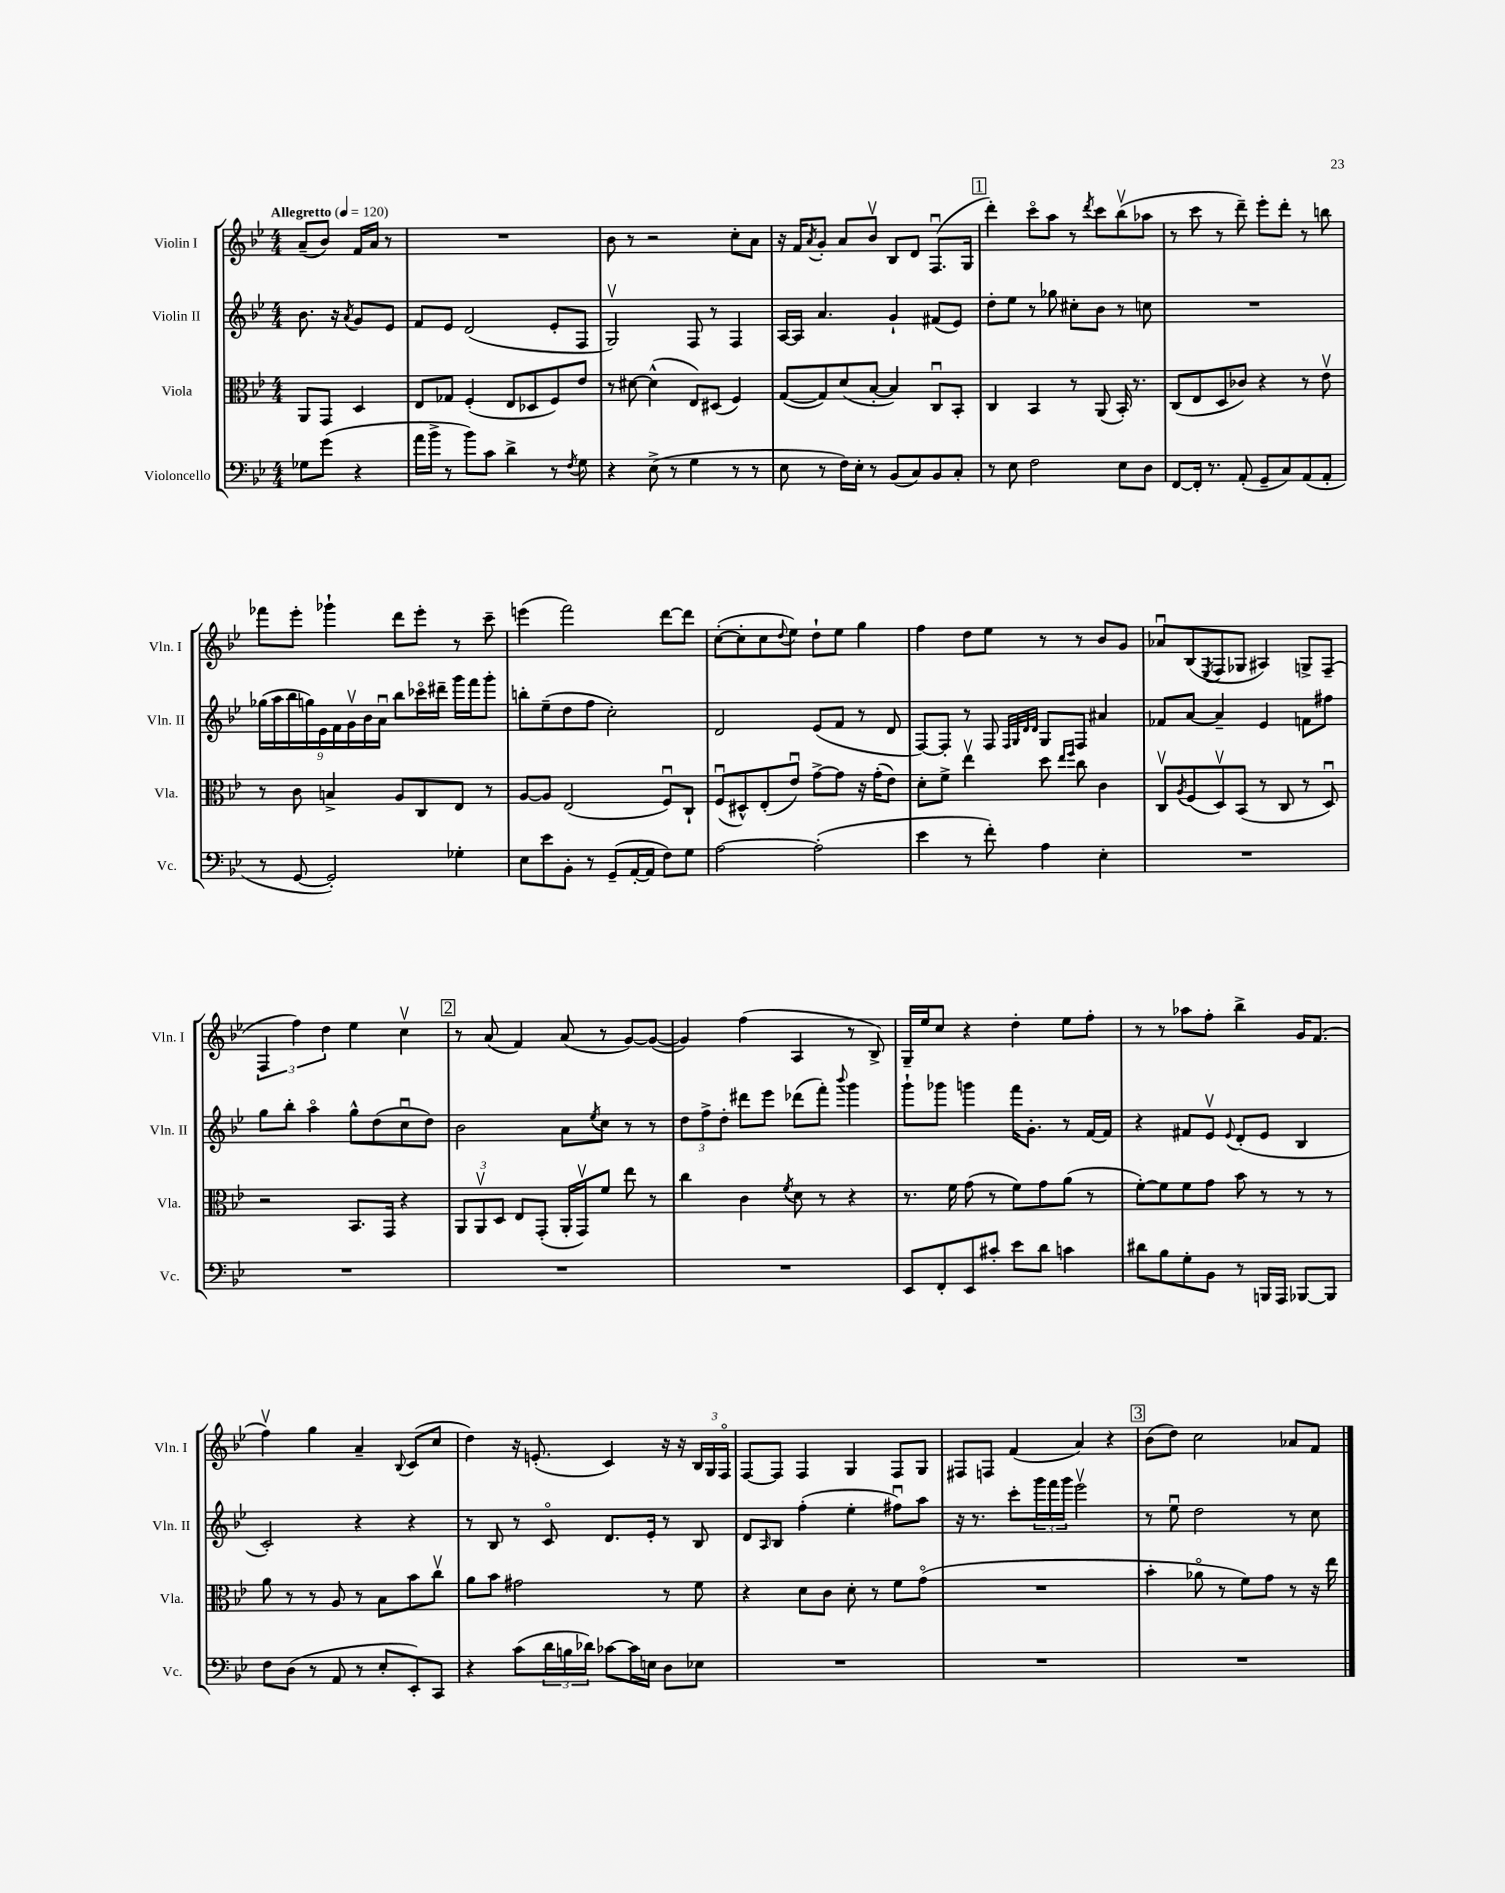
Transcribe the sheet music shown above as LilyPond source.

<<
\new StaffGroup <<
\new Staff = "s0" \with { instrumentName = "Violin I" shortInstrumentName = "Vln. I" } {
    \clef treble \key bes \major \numericTimeSignature \time 4/4 \partial 2 \tempo "Allegretto" 4 = 120
    a'8--( bes'8) f'16 a'16 r8 |
    R1 |
    bes'8 r8 r2 c''8-. a'8 |
    r16 f'16 \acciaccatura { a'8 } g'8-. a'8 bes'8\upbow bes8 d'8 f8.\downbow( g16 |
    \mark \markup { \box "1" } d'''4-.) c'''8\flageolet a''8 r8 \acciaccatura { d'''8 } c'''8 bes''8\upbow( aes''8 |
    r8 c'''8 r8 d'''8--) ees'''8-. d'''8-. r8 b''8 |
    fes'''8 ees'''8-. ges'''4-! d'''8 ees'''8-. r8 c'''8-- |
    e'''4( f'''2) d'''8~ d'''8 |
    c''8~-.( c''8-. c''8 \appoggiatura { d''8 } ees''8) d''8-! ees''8 g''4 |
    f''4 d''8 ees''8 r8 r8 bes'8 g'8 |
    aes'8\downbow bes8( \acciaccatura { ees8 } f8 ges8 ais4) g8-> f8--( |
    \tuplet 3/2 { f4 f''4) d''4 } ees''4 c''4\upbow |
    \mark \markup { \box "2" } r8 a'8( f'4) a'8( r8 g'8~) g'8~( |
    g'4) f''4( a4 r8 bes8->) |
    g16-- ees''16 c''8 r4 d''4-. ees''8 f''8-. |
    r8 r8 aes''8 f''8-. bes''4-> g'16 f'8.( |
    f''4\upbow) g''4 a'4-- \appoggiatura { bes8 } c'8( c''8 |
    d''4) r16 e'8.-.( c'4) r16 r16 \tuplet 3/2 { bes16 g16 f16\flageolet } |
    f8~ f8 f4 g4 f8 g8 |
    fis8 f8 f'4( a'4) r4 |
    \mark \markup { \box "3" } bes'8( d''8) c''2 aes'8 f'8 \bar "|." |
}
\new Staff = "s1" \with { instrumentName = "Violin II" shortInstrumentName = "Vln. II" } {
    \clef treble \key bes \major \numericTimeSignature \time 4/4 \partial 2
    bes'8. r16 \acciaccatura { a'8 } g'8 ees'8 |
    f'8 ees'8 d'2( ees'8-. f8 |
    g2\upbow) f8 r8 f4 |
    a16~ a16 a'4. g'4-! fis'8( ees'8) |
    \mark \markup { \box "1" } d''8-. ees''8 r8 ges''8 cis''8-. bes'8 r8 c''8 |
    R1 |
    \tuplet 9/8 { ges''16( a''16 bes''16 g''16) ees'16 f'16 g'16\upbow bes'16 a'16\downbow } bes''8 ces'''16\flageolet dis'''16-- g'''16 f'''16 g'''8-. |
    b''8-. ees''8--( d''8 f''8 c''2-.) |
    d'2 ees'8( f'8 r8 d'8 |
    f8~) f8-. r8 f8 \grace { f32 g32 d'32 d'32 } g8 f8 ais'4 |
    fes'8 a'8~ a'4-- ees'4 f'8 fis''8 |
    g''8 bes''8-. a''4\flageolet g''8-^ d''8( c''8\downbow d''8) |
    \mark \markup { \box "2" } bes'2 a'8 \acciaccatura { ees''8 } c''8 r8 r8 |
    \tuplet 3/2 { d''8 f''8-> d''8-. } dis'''8 ees'''8 des'''8( f'''8-.) \appoggiatura { bes'''8 } g'''4 |
    g'''8-! ges'''8 g'''4 f'''16 g'8.-. r8 f'16~ f'16 |
    r4 fis'8 ees'8\upbow \appoggiatura { ees'8 } d'8-.( ees'8 bes4 |
    c'2-.) r4 r4 |
    r8 bes8 r8 c'8\flageolet d'8. ees'16-. r8 bes8 |
    d'8 \grace { a16 } bes8 f''4-.( ees''4-. fis''8\downbow) a''8 |
    r16 r8. c'''8-. \tuplet 3/2 { g'''16 f'''16 g'''16 } ees'''2\upbow |
    \mark \markup { \box "3" } r8 ees''8\downbow d''2 r8 c''8 \bar "|." |
}
\new Staff = "s2" \with { instrumentName = "Viola" shortInstrumentName = "Vla." } {
    \clef alto \key bes \major \numericTimeSignature \time 4/4 \partial 2
    a,8 g,8 d4 |
    ees8 ges8 f4-.( ees8 des8 f8) ees'8 |
    r8 dis'8~ dis'4-^( ees8) dis8( f4) |
    g8~( g8) d'8( bes8~-. bes4) c8\downbow bes,8-. |
    \mark \markup { \box "1" } c4 bes,4 r8 a,8( bes,16-.) r8. |
    c8( ees8 d8 ces'8) r4 r8 ees'8\upbow |
    r8 c'8 b4-> a8 c8 ees8 r8 |
    a8~ a8 ees2( f8\downbow) c8-! |
    f8\downbow( dis8-^) ees8-.( ees'8\downbow) g'8~-> g'8 r16 g'16-.( ees'8) |
    d'8-. f'8-> ees''4\upbow d''8 \grace { ees''16 f''16 } c''8 c'4 |
    c8\upbow \acciaccatura { a8 } f8( d8\upbow) bes,8( r8 c8 r8 d8\downbow) |
    r2 bes,8. g,16 r4 |
    \mark \markup { \box "2" } \tuplet 3/2 { a,8 a,8\upbow d8 } ees8 g,8-.( a,16-. g,16\upbow) f'8 ees''8 r8 |
    c''4 c'4 \acciaccatura { f'8 } d'8 r8 r4 |
    r8. f'16 g'8( r8 f'8) g'8 a'8( r8 |
    f'8~-.) f'8 f'8 g'8 bes'8 r8 r8 r8 |
    a'8 r8 r8 a8 r8 bes8 bes'8 c''8\upbow |
    a'8 bes'8 gis'2 r8 f'8 |
    r4 d'8 c'8 d'8-. r8 f'8 g'8\flageolet( |
    R1 |
    \mark \markup { \box "3" } bes'4-. aes'8\flageolet r8 f'8) g'8 r8 r16 ees''16 \bar "|." |
}
\new Staff = "s3" \with { instrumentName = "Violoncello" shortInstrumentName = "Vc." } {
    \clef bass \key bes \major \numericTimeSignature \time 4/4 \partial 2
    ges8 g'8( r4 |
    a'16 bes'16-> r8 bes'8) c'8 d'4-> r8 \acciaccatura { f8 } g8 |
    r4 ees8->( r8 g4 r8 r8 |
    ees8 r8 f16) ees16-. r8 bes,8( c8) bes,8 c8-. |
    \mark \markup { \box "1" } r8 ees8 f2 ees8 d8 |
    f,8~ f,16-. r8. a,8-.( g,8-- c8) a,8( a,8-. |
    r8 g,8~ g,2-.) ges4-. |
    ees8 ees'8 bes,8-. r8 g,8--( a,16~-. a,16 f8) g8 |
    a2~ a2-.( |
    ees'4 r8 f'8-.) a4 ees4-. |
    R1 |
    R1 |
    \mark \markup { \box "2" } R1 |
    R1 |
    ees,8 f,8-. ees,8 cis'8-. ees'8 d'8 c'4 |
    dis'8 bes8 g8-. bes,8 r8 b,,16 a,,16 bes,,8~ bes,,8 |
    f8 d8( r8 a,8 r8 ees8-. ees,8-.) c,8 |
    r4 c'8( \tuplet 3/2 { d'16 b16 des'16) } ces'8~ ces'16 e16 d8 ees8 |
    R1 |
    R1 |
    \mark \markup { \box "3" } R1 \bar "|." |
}
>>
>>
\layout { \context { \Score \remove "Bar_number_engraver" } }
